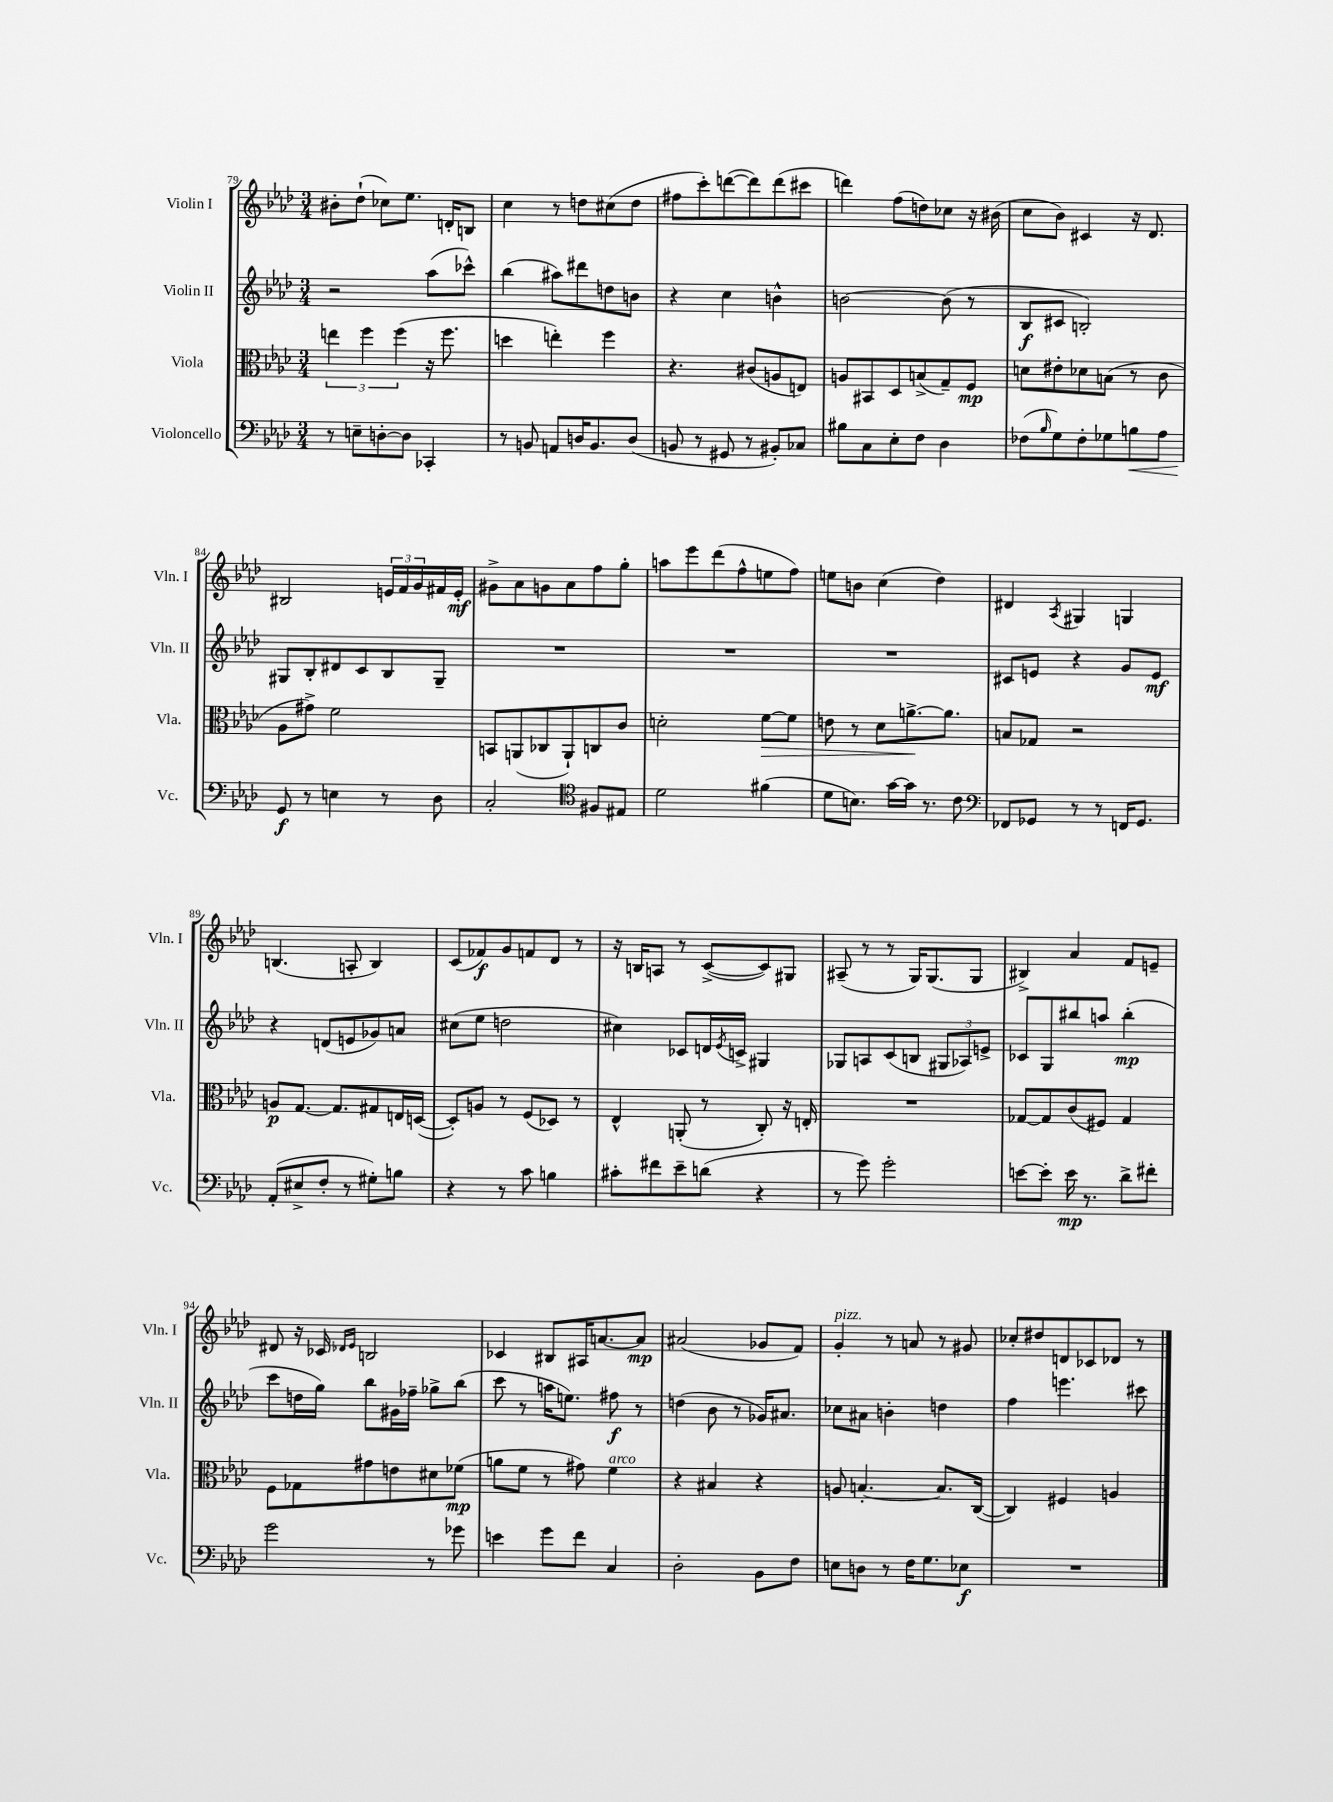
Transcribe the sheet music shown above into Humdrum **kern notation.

**kern	**kern	**kern	**kern
*staff4	*staff3	*staff2	*staff1
*clefF4	*clefC3	*clefG2	*clefG2
*k[b-e-a-d-]	*k[b-e-a-d-]	*k[b-e-a-d-]	*k[b-e-a-d-]
*M3/4	*M3/4	*M3/4	*M3/4
8r	6ee\	2r	8b#'\L
8E~\L	.	.	(8dd-`\J
.	6ff\	.	.
[8D'\	.	.	8cc-\L)
.	(6ff\	.	.
8D\]J	.	.	8.ee-\J
4CC-'/	16r	(8aa-\L	.
.	8.ff\	.	16d'/LK
.	.	8ccc-^^\J)	8B/J
=	=	=	=
8r	4dd\	(4bb-\	4cc\
8BB/	.	.	.
8AA/L	4ee'\)	8aa#\L)	8r
16D/K	.	8ddd#\	8dd\L
8.BB/	.	.	.
.	4ff\	8dd\	(8cc#\
(8D/J	.	8b\J	8dd\J
=	=	=	=
8BB/	4.r	4r	8ff#\L
8r	.	.	8ccc'\)
8GG#/	.	4cc\	([8ddd\
8r	(8c#/L	.	8ddd\])
8BB#'/L)	8A/	4b^^\	(8ddd\
8C-/J	8E/J)	.	8ccc#\J
=	=	=	=
8B#\L	8A/L	[2b\	4ddd\)
8C\	8BB#/	.	.
8E-'\	8D-/	.	(8ff\L
8F\J	(8B^/	.	8dd\)
4D-\	8G~/)	(8b\]	8cc-\J
.	8F/J	8r	16r
.	.	.	(16b#\
=	=	=	=
(8F-\L	8d\L	8B-/L	8cc\L
16qqB-/	.	.	.
8G\)	8e#'\	8c#/J	8b-\J)
8F-'\	8d-\	2B'/)	4c#/
8G-\	(8B\J	.	.
8B\	8r	.	16r
.	.	.	8.d-/
8A-\J	8c\	.	.
=	=	=	=
8GG/	8A-\L	8G#/L	2B#/
8r	8g#^\J)	8B-'/	.
4E\	2f\	8d#/	.
.	.	8c/	.
8r	.	8B-/	24e/LL
.	.	.	24f/
.	.	.	24g/
8D-\	.	8G#~/J	16f#/
.	.	.	16e'/JJ
=	=	=	=
2C'/	8BB/L	2.r	8g#^\L
.	(8AA/	.	8a-\
.	8C-/	.	8g\
.	8AA`/)	.	8a-\
*clefC4	*	*	*
8F#/L	8C/	.	8ff\
8E#/J	8c/J	.	8gg'\J
=	=	=	=
2d-\	2d'\	2.r	8aa\L
.	.	.	8eee-\
.	.	.	(8ddd-\
.	.	.	8ff^^\
(4f#\	[8f\L	.	8ee\
.	8f\]J	.	8ff\J)
=	=	=	=
8d-\L	8e\	2.r	8ee\L
8.B\J)	8r	.	8b\J
.	8d-\L	.	(4cc\
[16g\LL	.	.	.
16g\]JJ	[8.a^\	.	.
8.r	.	.	.
.	.	.	4dd-\)
.	8.a\]J	.	.
8c\	.	.	.
=	=	=	=
*clefF4	*	*	*
8FF-/L	8B/L	8c#/L	4d#/
8GG-/J	8G-/J	8e/J	.
.	.	.	8qA-/
8r	2r	4r	4G#/
8r	.	.	.
16FF/LK	.	8g/L	4G/
8.GG-/J	.	.	.
.	.	8e/J	.
=	=	=	=
(8AA-'/L	8A/L	4r	(4.B/
8E#^/	[8.G/J	.	.
8F'/J	.	(8d/L	.
.	8.G/]L	.	.
8r	.	8e/	8A'/
8G#'\L)	8G#/	8g-/)	4B/)
8B\J	16E/L	8a/J	.
.	([16D/JJ	.	.
=	=	=	=
4r	8D'/]L)	(8cc#\L	(8c/L
.	8A/J	8ee-\J	8f-/)
8r	8r	2dd\	8g/
8c\	(8F/L	.	8f/
4B\	8D-/J)	.	8d-/J
.	8r	.	8r
=	=	=	=
8c#'\L	4E-^^/	4cc#\)	16r
.	.	.	16B/LK
8f#\	.	.	8A/J
8e-~\	(8AA'/	8c-/L	8r
(8d\J	8r	16d/L	([8c^/L
.	.	8qe-/	.
.	.	16c^/JJ	.
4r	8C'/)	4G#/	8c/])
.	16r	.	8G#/J
.	16E'/	.	.
=	=	=	=
8r	2.r	8G-/L	(8A#~/
8g\)	.	8A/	8r
2g'\	.	(8c/	8r
.	.	8B/J	16G/LK)
.	.	.	(8.G/
.	.	12G#/L	.
.	.	12A-/)	.
.	.	.	8G/J
.	.	12e^/J	.
=	=	=	=
[8e\L	[8G-/L	8c-/L	4B#^/)
8e'\]J	8G-/]	8G/	.
16e\	(8c/	8bb#/	4a-/
8.r	.	.	.
.	8F#/J)	8aa/J	.
8d-^\L	4G-/	(4bb#'\	8f/L
8f#'\J	.	.	8e~/J
=	=	=	=
2g\	8F\L	8ccc\L	8d#/
.	8G-\	16dd\L	16r
.	.	16gg\JJ)	16c-/
.	.	.	16qqd-/LL
.	.	.	16qqe-/JJ
.	8g#\	8bb-\L	2B/
.	8e\	16g#\L	.
.	.	16ff-~\JJ	.
8r	8d#\	8gg-^\L	.
8g-\	(8f-\J	(8bb-\J	.
=	=	=	=
4e\	8a\L	8ccc\	4c-/
.	8f\J	8r	.
8g\L	8r	16aa\LK	8B#/L
.	.	8.ee\J)	.
8f\J	8g#\)	.	16A#/K
.	.	.	[8.a/
4C/	4f\	8ff#\	.
.	.	8r	8a/]J
=	=	=	=
2D-'\	4r	(4dd\	(2a#/
.	4B#/	8b-\	.
.	.	8r	.
8BB-\L	4r	16g-/LK)	8g-/L
.	.	8.a#/J	.
8F\J	.	.	8f/J)
=	=	=	=
8E\L	8A/	8cc-\L	4g'/
8D\J	[4.B'/	8a#\J	.
8r	.	4b'\	8r
16F\LK	.	.	8a/
8.G\	.	.	.
.	8.B/]L	4dd\	8r
8E-\J	.	.	8g#/
.	([16C/Jk	.	.
=	=	=	=
2.r	4C/])	4ff\	8cc-'/L
.	.	.	8dd#/
.	4F#/	4.eee\	8d/
.	.	.	8c-/
.	4A/	.	8d-/J
.	.	8ccc#\	8r
==	==	==	==
*-	*-	*-	*-
